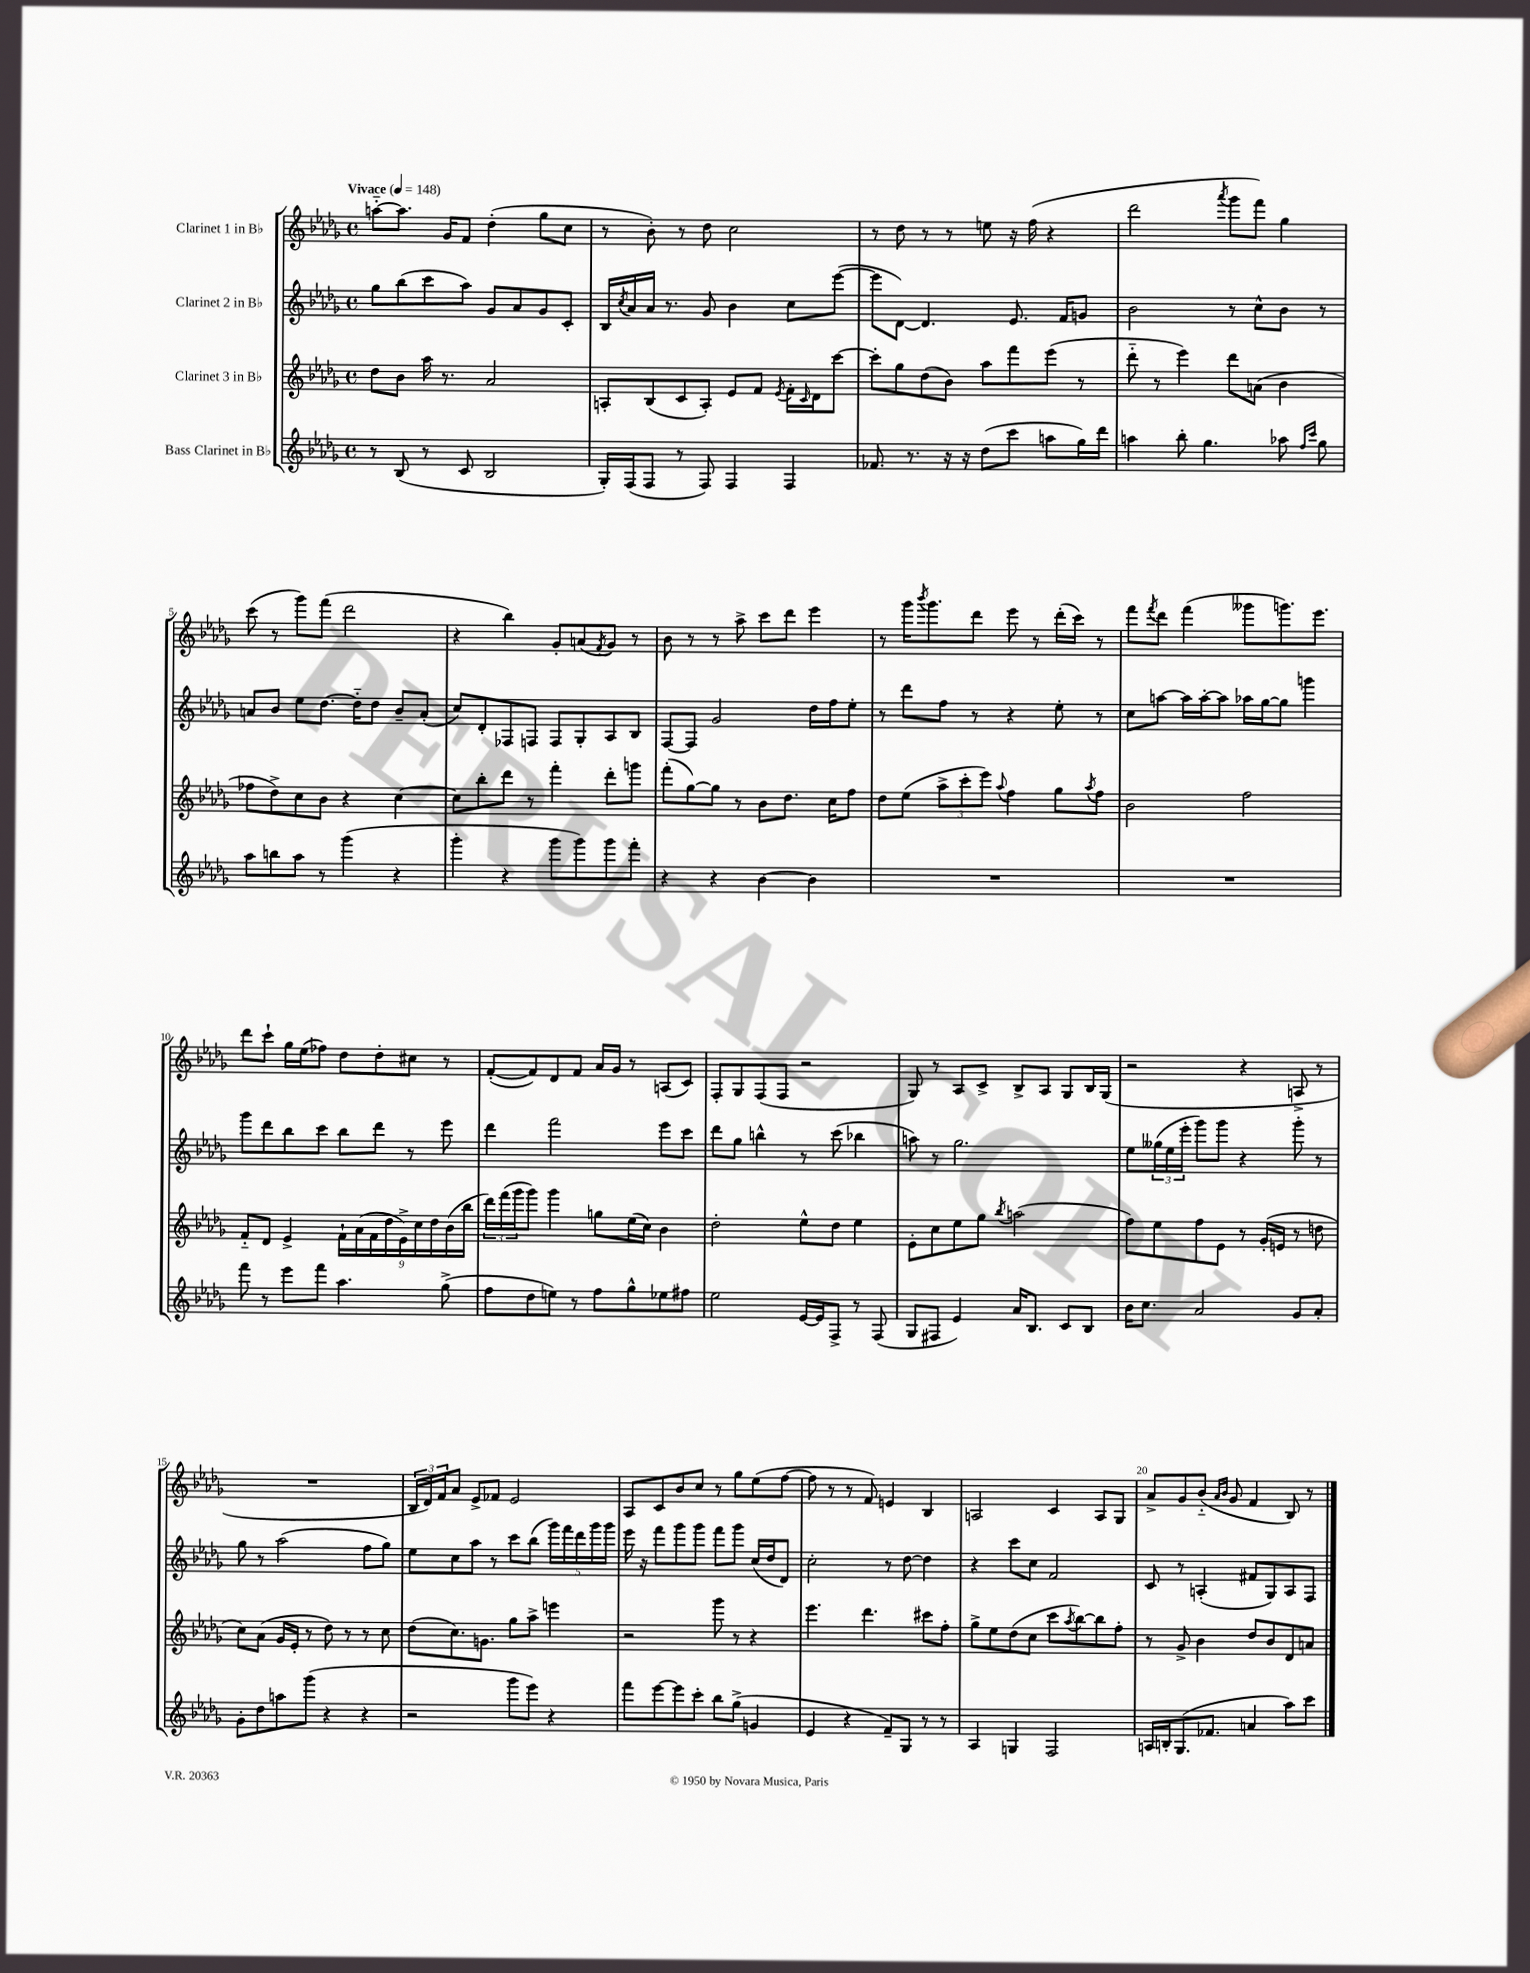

**kern	**kern	**kern	**kern
*part4	*part3	*part2	*part1
*staff4	*staff3	*staff2	*staff1
*I"Bass Clarinet in B♭	*I"Clarinet 3 in B♭	*I"Clarinet 2 in B♭	*I"Clarinet 1 in B♭
*clefG2	*clefG2	*clefG2	*clefG2
*k[b-e-a-d-g-]	*k[b-e-a-d-g-]	*k[b-e-a-d-g-]	*k[b-e-a-d-g-]
*M4/4	*M4/4	*M4/4	*M4/4
*met(c)	*met(c)	*met(c)	*met(c)
*MM148	*MM148	*MM148	*MM148
=1	=1	=1	=1
!	!	!	!LO:TX:a:B:t=Vivace
8r	8dd-\L	8gg-\L	[8aan\L
(8B-/	8b-\J	(8bb-\	8.aa\J]
8r	16aa-\	8ccc\	.
.	8.r	.	16g-/KL
8c/	.	8aa-\J)	8f/J
2B-/	2a-/	8g-/L	(4dd-'\
.	.	8a-/	.
.	.	8g-/	8gg-\L
.	.	8c'/J	8cc\J
=2	=2	=2	=2
16G-'/LL)	8An'/L	16B-/LL	8r
.	.	8qcc/	.
(16F/J	.	16a-/	.
8F/J	(8B-/	16a-/JJ	8b-'\)
.	.	8.r	.
8r	8c/	.	8r
8F/)	8A'/J)	8g-/	8dd-\
4F/	8e-/L	4b-\	2cc\
.	8f/J	.	.
.	8qe-/	.	.
4F/	16f'\LL	8cc\L	.
.	16qqc/	.	.
.	16d-\J	.	.
.	[8ccc\J	([8eee-\J	.
=3	=3	=3	=3
8.f-X/	8ccc'\L]	8eee-\L]	8r
.	8gg-\	[8d-\J)	8dd-\
8.r	.	.	.
.	(8dd-\	4.d-/]	8r
16r	8b-\J)	.	8r
16r	.	.	.
(8dd-\L	8aa-\L	.	8een\
8ccc\J	8fff\	8.e-/	16r
.	.	.	(16ff\
8aan\L	(8eee-\J	.	4r
.	.	16f/KL	.
16gg-\L)	8r	8gn/J	.
16ddd-\JJ	.	.	.
=4	=4	=4	=4
4aan\	8ddd-\	2b-\	2ddd-\
.	8r	.	.
8bb-'\	4eee-\)	.	.
4.gg-\	.	.	.
.	.	.	8qaaa-/
.	8ddd-\L	8r	8ggg-\L
.	(8an\J	8cc^^\L	8fff\J)
8aa-X\	4b-\	8b-\J	4gg-\
16qqff/LL	.	.	.
16qqccc/JJ	.	.	.
8gg-\	.	8r	.
!!LO:LB:g=z
=5	=5	=5	=5
8aa-\L	8ff-X\L	8an/L	(8ccc\
8bbn\	8dd-^\)	8b-/J	8r
8aa-\J	8cc\	8ee-\L	8ggg-\L)
8r	8b-\J	[8.dd-\J	(8fff\J
(4ggg-\	4r	.	2ddd-\
.	.	16dd-\KL]	.
.	.	8dd-\J	.
4r	[4cc\	8b-~/L	.
.	.	(8a'/J	.
=6	=6	=6	=6
4ggg-'\	8cc\L]	8cc/L)	4r
.	8bb-'\	8d-'/	.
4r	8ddd-\J	8F-X/	4bb-\)
.	8r	8Fn/J	.
8ggg-\L	4fff'\	8F/L	8g-'/L
8ggg-\)	.	8G-'/	(8an/
.	.	.	8qf/
8ggg-\	8ddd-'\L	8A-/	8g-/J)
8fff'\J	8gggn\J	8B-/J	8r
=7	=7	=7	=7
4r	(8fff'\L	[8F/L	8b-\
.	[8gg-\)	8F/J]	8r
4r	8gg-\J]	2g-/	8r
.	8r	.	8aa-^\
[4b-\	8b-\L	.	8ccc\L
.	8.dd-\J	.	8ddd-\J
4b-\]	.	16dd-\LL	4eee-\
.	16cc\KL	16ff\J	.
.	8ff\J	8ee-'\J	.
=8	=8	=8	=8
1r	8dd-\L	8r	8r
.	(8ee-\J	8ddd-\L	16ggg-\KL
.	.	.	8qbbb-/
.	.	.	8.ggg-\
.	12aa-^\L	8ff\J	.
.	12ccc'\	.	.
.	.	8r	8ddd-\J
.	12eee-\J)	.	.
.	8qqaa-/	.	.
.	4ff\	4r	8eee-\
.	.	.	8r
.	8gg-\L	8ee-'\	(16ddd-'\LL
.	.	.	16ccc\JJ)
.	8qaa-/	.	.
.	8ff\J	8r	8r
=9	=9	=9	=9
1r	2b-\	8cc\L	8fff\L
.	.	.	8qfff/
.	.	[8aan\J	8ddd-\J
.	.	16aa\LL]	(4fff\
.	.	[16aa'\J	.
.	.	8aa\J]	.
.	2ff\	16aa-X\LL	8ggg--X\L
.	.	[16gg-\J	.
.	.	8gg-\J]	8.gggn\)
.	.	4gggn\	.
.	.	.	8.eee-\J
!!LO:LB:g=z
=10	=10	=10	=10
8fff\	8f/L	8ggg-\L	8ddd-\L
8r	8d-/J	8ddd-\	8ccc`\J
8eee-\L	4e-^/	8bb-\	16gg-\LL
.	.	.	(16ee-\J
8fff\J	.	8ccc\J	8ff-X\J)
4.aa-\	18f`\LL	8bb-\L	8dd-\L
.	(18a-\	.	.
.	18f\	.	.
.	.	8ddd-\J	8dd-'\
.	18dd-\	.	.
.	18e-^\)	.	.
.	.	8r	8cc#X\J
.	18cc\	.	.
.	18dd-\	.	.
(8gg-^\	.	8eee-\	8r
.	(18b-\	.	.
.	18bb-\JJ	.	.
=11	=11	=11	=11
8ff\L	24ddd-\LL)	4ddd-\	([8f'/L
.	(24fff\	.	.
.	24ggg-\J	.	.
8dd-\	8ggg-\J)	.	8f/])
8een\J)	4ggg-\	2fff\	8d-/
8r	.	.	8f/J
8ff\L	8ggn\L	.	16a-/LL
.	.	.	16g-/JJ
8gg-^^\	(16ee-\L	.	8r
.	16cc\JJ)	.	.
8ee-X\	4b-\	8eee-\L	(8An/L
8ff#X\J	.	8ccc\J	8c/J)
=12	=12	=12	=12
2ee-\	2dd-'\	8ddd-\L	8F'/L
.	.	8gg-\J	8G-/
.	.	4bbn^^\	(8F/
.	.	.	8F/J
[16e-/LL	8ee-^^\L	8r	2r
16e-/J]	.	.	.
8F^/J	8dd-\J	(8ccc\	.
8r	4ee-\	4bb-X\	.
(8F/	.	.	.
=13	=13	=13	=13
8G-/L	8e-'\L	8aan\)	8G-/)
8F#X/J	8cc\	8r	8r
4e-/)	8ee-\	2.gg-\	8A-/L
.	8gg-\J	.	8c^/J
.	8qbb-/	.	.
16a-/KL	(2aan\	.	8B-^/L
8.B-/J	.	.	.
.	.	.	8A-/J
8c/L	.	.	8G-/L
8B-/J	.	.	16B-/L
.	.	.	(16G-/JJ
=14	=14	=14	=14
16b-\KL	8ff\L)	8ee-\L	2r
8.cc\J	.	.	.
.	8ee-\	(24gg--X\L	.
.	.	24ee-\	.
.	.	24eee-'\JJ	.
2a-/	8ff\	8ggg-\L)	.
.	8e-\J	8ggg-\J	.
.	8r	4r	4r
.	(16g-'/LL	.	.
.	16en/JJ	.	.
8g-/L	8r	8ggg-'\	8An^/
8a-'/J	8ddn\	8r	8r
!!LO:LB:g=z
=15	=15	=15	=15
8g-'\L	8cc\L)	8gg-\	1r
8dd-\	(8a-\J	8r	.
8aan\	16g-/LL	(2aa-\	.
.	16e-'/JJ	.	.
(8ggg-\J	8r	.	.
4r	8dd-\)	.	.
.	8r	.	.
4r	8r	8ff\L	.
.	8cc\	8gg-\J)	.
=16	=16	=16	=16
2r	(8dd-\L	8ee-\L	24B-/LL
.	.	.	24d-/)
.	.	.	24f/J
.	8.cc\)	8cc\	8a-/J
.	.	8aa-\J	8e-^/L
.	8.gn\J	.	.
.	.	8r	8f-X/J
8ggg-\L	8gg-\L	8ccc\L	2e-/
8eee-\J)	8aa-^\J	(8bb-\J	.
4r	4eeen\	20ggg-\LL)	.
.	.	20fff\	.
.	.	20ddd-\	.
.	.	20ggg-\	.
.	.	20ggg-\JJ	.
=17	=17	=17	=17
8fff\L	2r	16eee-\	8A-/L
.	.	16r	.
[8eee-\	.	8fff\L	8c/
8eee-\]	.	8ggg-\	8b-/
8ccc'\J	.	8ggg-\J	8cc/J
8bb-\L	8ggg-\	8fff\L	8r
(8gg-^\J	8r	8ggg-\J	8gg-\L
4gn/	4r	(16cc/LL	(8ee-\
.	.	16dd-/J	.
.	.	8d-/J)	[8ff\J
=18	=18	=18	=18
4e-/	4.eee-\	2cc'\	8ff\]
.	.	.	8r
4r	.	.	8r
.	4.ddd-\	.	8f/)
8f~/L)	.	8r	4en/
8G-/J	.	[8dd-\	.
8r	8ccc#X\L	4dd-\]	4B-/
8r	8ff'\J	.	.
=19	=19	=19	=19
4A-/	8gg-^\L	4r	2An/
.	8ee-\	.	.
4Gn/	(8dd-\	8ccc\L	.
.	8cc\J	8cc\J	.
2F/	8ccc\L	2f/	4c/
.	8qaa-/	.	.
.	[8bb-\)	.	.
.	8bb-\]	.	8A/L
.	8ff'\J	.	8G-/J
=20	=20	=20	=20
16An/LL	8r	8c/	8a-^/L
16Bn'/J	.	.	.
(8.G-/	8g-^/	8r	8g-/
.	4b-\	(4An'/	(8b-/J
8.f-X/J	.	.	.
.	.	.	16qqa-/LL
.	.	.	16qqb-/JJ
.	.	.	8g-/
4an/	8dd-/L	8f#X/L	4f/
.	8b-/	8G-/)	.
8aa-\L)	8d-/	8A/	8B-/)
8ccc\J	8an/J	8F/J	8r
==	==	==	==
*-	*-	*-	*-
